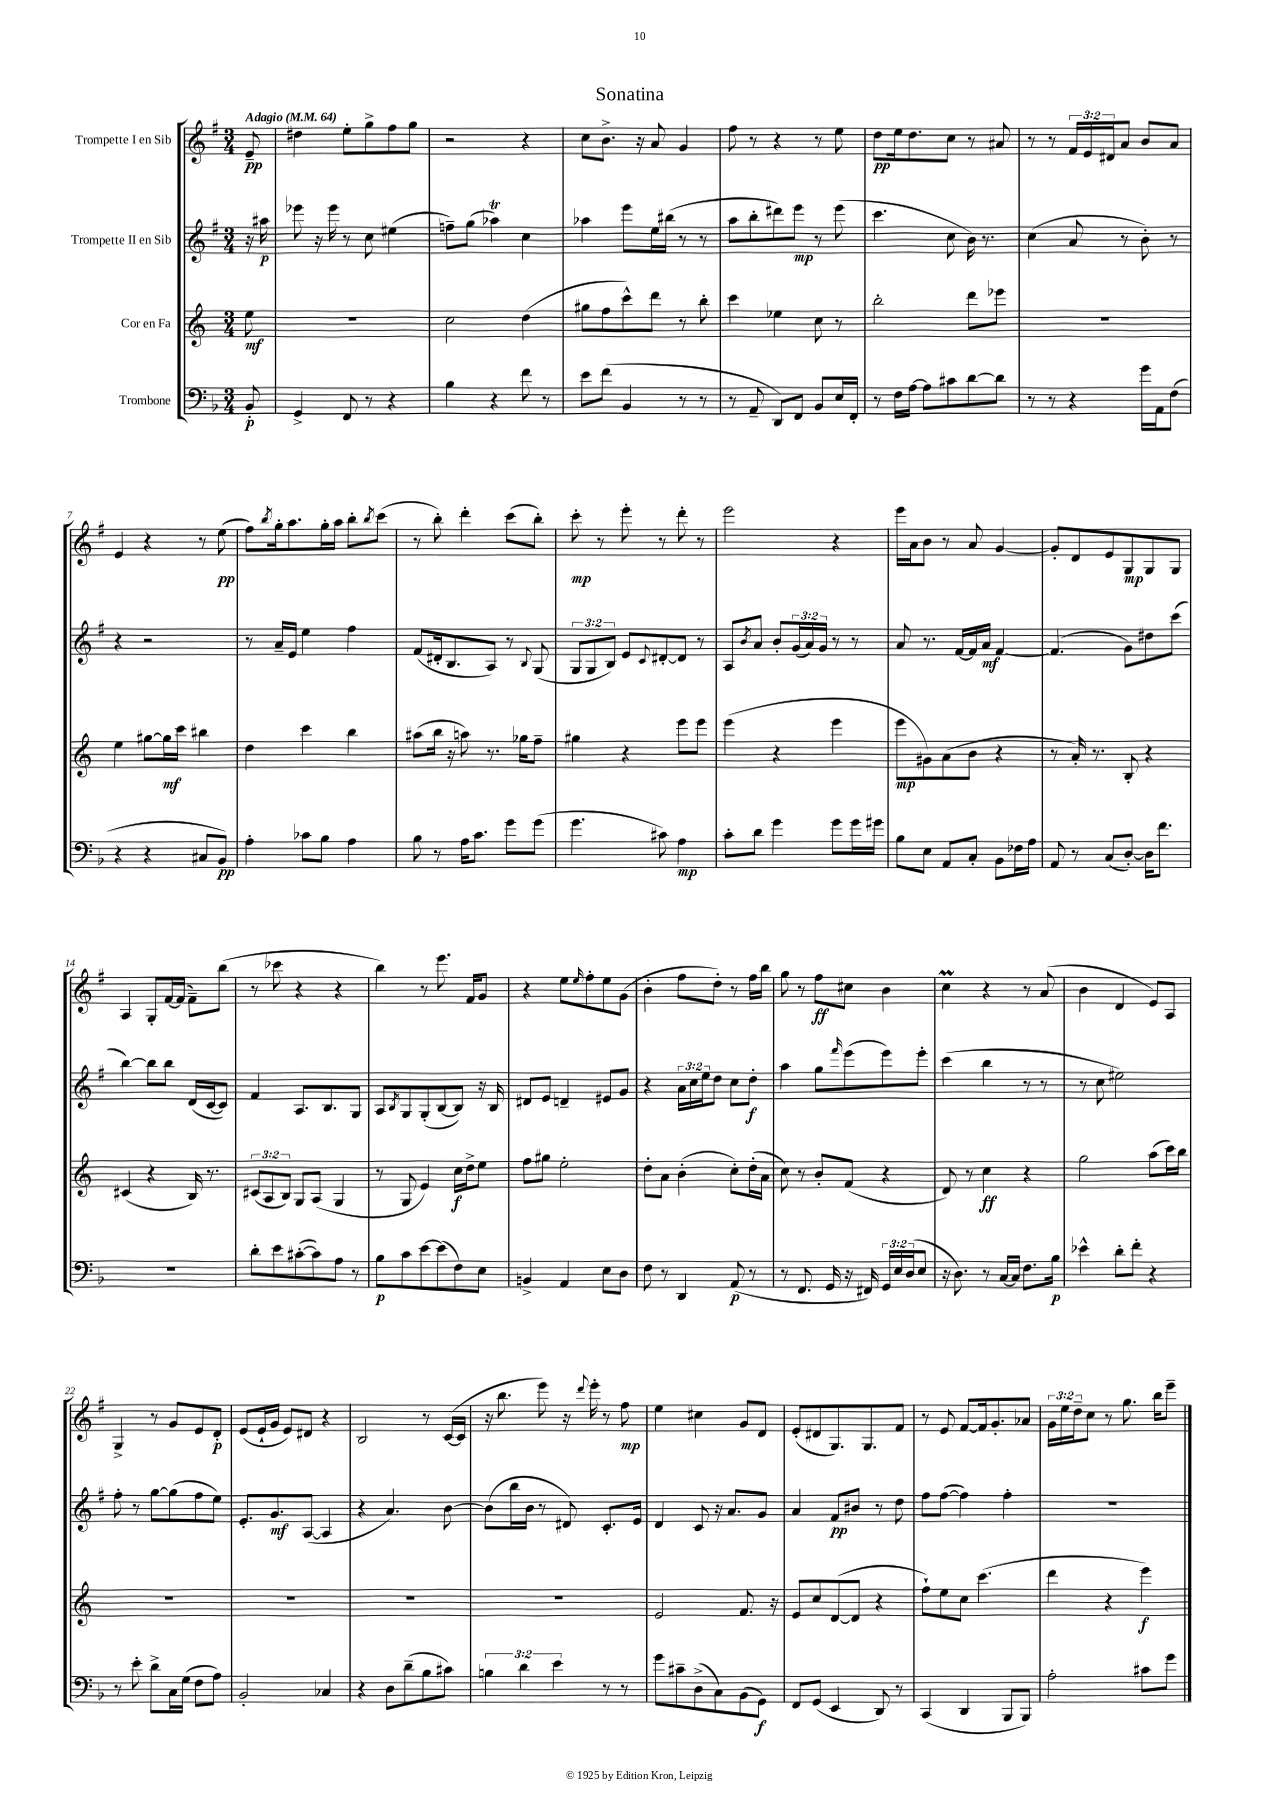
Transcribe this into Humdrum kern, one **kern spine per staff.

**kern	**kern	**kern	**kern
*staff4	*staff3	*staff2	*staff1
*clefF4	*clefG2	*clefG2	*clefG2
*k[b-]	*k[]	*k[f#]	*k[f#]
*M3/4	*M3/4	*M3/4	*M3/4
*MM64	*MM64	*MM64	*MM64
8BB-'/	8ee\	16r	8e~/
.	.	16aa#\	.
=	=	=	=
4GG^/	2.r	8eee-\	4dd#\
.	.	16r	.
.	.	16eee-\	.
8FF/	.	8r	8ee'\L
8r	.	8cc\	8gg^\
4r	.	(4ee#\	8ff#\
.	.	.	8gg\J
=	=	=	=
4B-\	2cc\	8ff~\L)	2r
.	.	(8gg\J	.
4r	.	4aa-\)	.
8f\	(4dd\	4cc\	4r
8r	.	.	.
=	=	=	=
8e\L	8gg#\L	4aa-\	8cc\L
(8f\J	8ff\	.	8.b^\J
4BB-/	8ccc^^\)	8eee\L	.
.	.	.	16r
.	8ddd\J	16ee\L	8a/
.	.	(16bb#\JJ	.
8r	8r	8r	4g/
8r	8bb'\	8r	.
=	=	=	=
8r	4ccc\	8aa\L	8ff#\
8AA~/	.	8bb'\	8r
8DD/L)	4ee-\	8ddd#\)	4r
8FF/J	.	8eee\J	.
8BB-/L	8cc\	8r	8r
16E/L	8r	(8eee\	8ee\
16FF'/JJ	.	.	.
=	=	=	=
8r	2bb'\	4.ccc\	8dd\L
16F\LL	.	.	16ee\k
[16A\JJ	.	.	8.dd\
8A\]L	.	.	.
8c#\	.	8cc\	8cc\J
[8d\	8ddd\L	16b\)	8r
.	.	8.r	.
8d\]J	8eee-\J	.	8a#/
=	=	=	=
8r	2.r	(4cc\	8r
8r	.	.	8r
4r	.	8a/	24f#/LL
.	.	.	24e/
.	.	.	24d#/J
.	.	8r	8a/J
16g\LL	.	8b'\)	8b/L
16AA\J	.	.	.
(8F\J	.	8r	8a/J
=	=	=	=
4r	4ee\	4r	4e/
4r	[8gg#\L	2r	4r
.	16gg#\]L	.	.
.	16ccc\JJ	.	.
8C#/L	4bb#\	.	8r
8BB-/J)	.	.	(8ee\
=	=	=	=
4A'\	4dd\	8r	8ff#\L)
.	.	.	8qbb/
.	.	16a~/LL	16gg'\k
.	.	16e/JJ	8.aa\
8c-\L	4ccc\	4ee\	.
8B-\J	.	.	16gg'\L
.	.	.	16aa\JJ
4A\	4bb\	4ff#\	8bb'\L
.	.	.	8qbb/
.	.	.	(8ccc\J
=	=	=	=
8B-\	(8aa#\L	(8f#/L	8r
8r	16bb\Jk	16d#'/k	8bb'\)
.	16r	8.B/	.
16A\LK	8aa\)	.	4ddd'\
8.c\J	.	.	.
.	8.r	8A/J)	.
8g\L	.	8r	(8ccc\L
.	16gg-\LK	.	.
.	.	8qqB/	.
(8g\J	8ff~\J	(8G/	8bb'\J)
=	=	=	=
4.g\	4gg#\	12G/L	8ccc'\
.	.	12G/	.
.	.	.	8r
.	.	12B/J)	.
.	4r	8e/L	8eee'\
.	.	8qqc/	.
8c#\)	.	[8d#'/	8r
4A\	8eee\L	8d#/]J	8ddd'\
.	8eee\J	8r	8r
=	=	=	=
8c'\L	(4eee\	8A/L	2eee\
.	.	8qb/	.
8d\J	.	8a/J	.
4g\	4r	8b'/L	.
.	.	(24g/L	.
.	.	24a/)	.
.	.	24g/JJ	.
8g\L	4eee\	8r	4r
16g\L	.	8r	.
16g#\JJ	.	.	.
=	=	=	=
8B-\L	8eee\L	8a/	16eee\LL
.	.	.	16a\J
8E\J	8g#\)	8.r	8b\J
8AA/L	(8a\	.	8r
.	.	[16f#/LL	.
8C'/J	8b\J	16f#/]	8a/
.	.	16a/JJ	.
8BB-\L	4r	[4f#/	[4g/
16F-\L	.	.	.
16A\JJ	.	.	.
=	=	=	=
8AA/	8r	(4.f#/]	8g'/]L
8r	16a'/)	.	8d/
.	8.r	.	.
(8C/L	.	.	8e/
[8D'/J)	8B'/	8g\L)	8G/
16D\]LK	4r	8dd#\	8G/
8.f\J	.	.	.
.	.	(8ccc\J	8G/J
=	=	=	=
2.r	(4c#/	[4bb\)	4A/
.	4r	8bb\]L	8G'/L
.	.	8bb\J	[16f#/L
.	.	.	(16f#/]JJ
.	16B/)	(16d/LL	8f#~\L)
.	8.r	[16c/J	.
.	.	8c/]J)	(8bb\J
=	=	=	=
8d'\L	(12c#/L	4f#/	8r
.	12A/	.	.
8e\	.	.	8ccc-\
.	12B/J)	.	.
([8c#'\	8G/L	8.A/L	4r
8c#\])	(8A/J	.	.
.	.	8.B/	.
8A\J	4G/	.	4r
8r	.	8G/J	.
=	=	=	=
8B-\L	8r	8A/L	4bb\)
.	.	8qB/	.
8c\	8G/	8G/	.
[8e\	4e/)	(8G'/	8r
(8e\]	.	[8B/	8.eee\
8F\)	16cc\LL	8B/]J)	.
.	16dd^\J	.	16f#/LK
8E\J	8ee\J	16r	8g/J
.	.	16B/	.
=	=	=	=
4BB^/	8ff\L	8d#/L	4r
.	8gg#\J	8e/J	.
4AA/	2ee'\	4d~/	8ee\L
.	.	.	16qqee/
.	.	.	8ff#'\
8E\L	.	8e#/L	8ee\
8D\J	.	8g/J	(8g\J
=	=	=	=
8F\	8dd'\L	4r	4b'\
8r	8a\J	.	.
4DD/	(4b'\	24a\LL	8ff#\L
.	.	24cc\	.
.	.	24ee\J	.
.	.	8dd\J	8dd'\J)
(8AA/	8cc'\L)	8cc\L	8r
8r	(16dd'\L	8dd'\J	16ff#\LL
.	16a\JJ	.	16bb\JJ
=	=	=	=
8r	8cc\)	4aa\	8gg\
8.FF/	8r	.	8r
.	8b'/L	8gg\L	8ff#\L
16GG/	.	.	.
.	.	16qqfff#/	.
16r	(8f/J	(8eee\	8cc#\J
16FF#/)	.	.	.
24GG/LL	4r	8eee\)	4b\
24E/	.	.	.
(24D/J	.	.	.
8E/J	.	8eee'\J	.
=	=	=	=
16r	8d/)	(4ccc\	4cc\
8.D\)	.	.	.
.	8r	.	.
8r	4cc\	4bb\	4r
[16C/LL	.	.	.
16C/]JJ	.	.	.
8.F\L	4r	8r	8r
.	.	8r	(8a/
16B-\Jk	.	.	.
=	=	=	=
4e-^^\	2gg\	8r	4b\
.	.	8cc\	.
8d'\L	.	2ee#\)	4d/
8f'\J	.	.	.
4r	(8aa\L	.	8e/L)
.	16ccc\L)	.	8A/J
.	16bb\JJ	.	.
=	=	=	=
8r	2.r	8ff#'\	4G^/
8e'\	.	8r	.
8d^\L	.	[8gg\L	8r
16C\L	.	(8gg\]	8g/L
(16G\JJ	.	.	.
8F\L	.	8ff#\	8e/
8A\J)	.	8ee\J)	8d'/J
=	=	=	=
2BB-'/	2.r	8.e'/L	(8e/L
.	.	.	16e`/L
.	.	8.g/	16g/JJ
.	.	.	8e/L)
.	.	([8A/J	8d#/J
4C-/	.	4A/]	4r
=	=	=	=
4r	2.r	4r	2B/
8D\L	.	4.a/)	.
(8d~\	.	.	.
8B-\	.	.	8r
8c#\J)	.	[8b\	([16c/LL
.	.	.	16c/]JJ
=	=	=	=
6B\	2.r	(8b\]L	16r
.	.	.	8.bb\
.	.	16bb\L	.
6d\	.	.	.
.	.	16b\JJ	.
.	.	8r	8eee\)
6e\	.	.	.
.	.	8d#/)	16r
.	.	.	8qqddd/
.	.	.	16eee'\
8r	.	8.c'/L	8r
8r	.	.	8ff#\
.	.	16e/Jk	.
=	=	=	=
8g\L	2e/	4d/	4ee\
8c#~\	.	.	.
(8D^\	.	8c/	4cc#\
8C\)	.	16r	.
.	.	8.a/L	.
(8BB-\	8.f/	.	8g/L
8GG\J)	.	8g/J	8d/J
.	16r	.	.
=	=	=	=
8FF/L	8e/L	4a/	(8e'/L
(8GG/J	8cc/	.	8d#/
4EE/	([8d/	8f#/L	8.G/)
.	8d/]J	8b#/J	.
.	.	.	8.G/
8DD/)	4r	8r	.
8r	.	8dd\	8f#/J
=	=	=	=
(4CC/	8ff`\L)	8ff#\L	8r
.	8ee\	([8ff#\J	8e/
4DD/	8cc\J	4ff#\])	[8f#/L
.	(4.ccc\	.	16f#/]k
.	.	.	8.g'/
8BBB-/L	.	4ff#'\	.
8BBB-/J)	.	.	8a-/J
=	=	=	=
2A'\	4ddd\	2.r	24g\LL
.	.	.	24ee\
.	.	.	24dd~\J
.	.	.	8cc\J
.	4r	.	8r
.	.	.	8.gg\
8c#\L	4eee\)	.	.
.	.	.	16bb\LK
8g\J	.	.	8eee~\J
==	==	==	==
*-	*-	*-	*-
